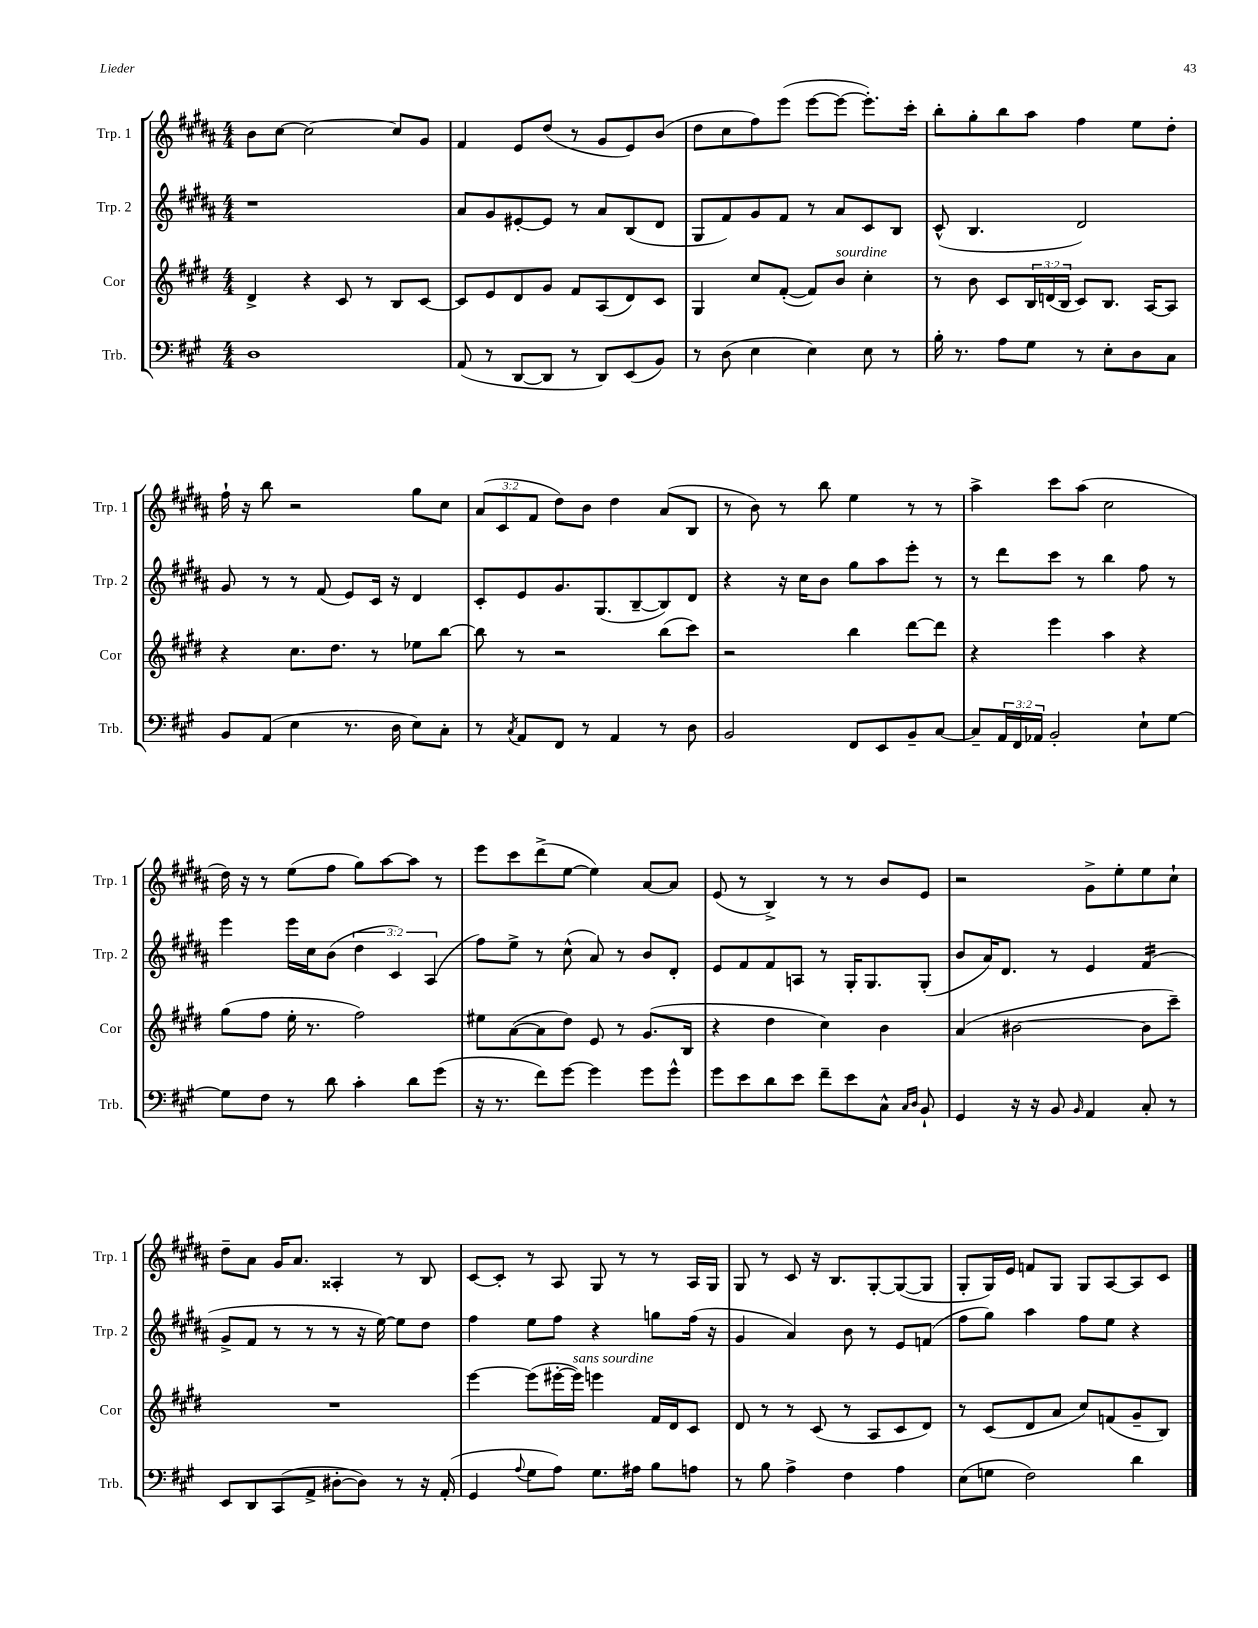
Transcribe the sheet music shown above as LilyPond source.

<<
\new StaffGroup <<
\new Staff = "s0" \with { instrumentName = "Trp. 1" shortInstrumentName = "Trp. 1" } {
    \clef treble \key b \major \numericTimeSignature \time 4/4 \override Staff.TupletNumber.text = #tuplet-number::calc-fraction-text
    b'8 cis''8~ cis''2~ cis''8 gis'8 |
    fis'4 e'8 dis''8( r8 gis'8 e'8) b'8( |
    dis''8 cis''8 fis''8) e'''8( e'''8~ e'''8~ e'''8.-.) cis'''16-. |
    b''8-. gis''8-. b''8 ais''8 fis''4 e''8 dis''8-. |
    fis''16-! r16 b''8 r2 gis''8 cis''8 |
    \tuplet 3/2 { ais'8( cis'8 fis'8 } dis''8) b'8 dis''4 ais'8( b8 |
    r8 b'8) r8 b''8 e''4 r8 r8 |
    ais''4-> cis'''8 ais''8( cis''2 |
    dis''16) r16 r8 e''8( fis''8 gis''8) ais''8~ ais''8 r8 |
    e'''8 cis'''8 dis'''8->( e''8~ e''4) ais'8~ ais'8 |
    e'8( r8 b4->) r8 r8 b'8 e'8 |
    r2 gis'8-> e''8-. e''8 cis''8-! |
    dis''8-- ais'8 gis'16 ais'8. aisis4-. r8 b8 |
    cis'8~ cis'8-. r8 ais8 gis8 r8 r8 ais16 gis16 |
    gis8 r8 cis'8 r16 b8. gis8~-. gis8~( gis8 |
    gis8-. gis16) e'16 f'8 gis8 gis8 ais8~ ais8 cis'8 \bar "|." |
}
\new Staff = "s1" \with { instrumentName = "Trp. 2" shortInstrumentName = "Trp. 2" } {
    \clef treble \key b \major \numericTimeSignature \time 4/4 \override Staff.TupletNumber.text = #tuplet-number::calc-fraction-text
    r1 |
    ais'8 gis'8 eis'8~-. eis'8 r8 ais'8 b8( dis'8 |
    gis8 fis'8) gis'8 fis'8 r8 ais'8 cis'8 b8 |
    cis'8-^( b4. dis'2) |
    gis'8 r8 r8 fis'8( e'8) cis'16 r16 dis'4 |
    cis'8-. e'8 gis'8. gis8.( b8~-- b8) dis'8 |
    r4 r16 cis''16 b'8 gis''8 ais''8 e'''8-. r8 |
    r8 dis'''8 cis'''8 r8 b''4 fis''8 r8 |
    e'''4 e'''16 cis''16 b'8( \tuplet 3/2 { dis''4 cis'4) ais4( } |
    fis''8) e''8-> r8 cis''8-^( ais'8) r8 b'8 dis'8-. |
    e'8 fis'8 fis'8 a8 r8 gis16-. gis8. gis8-.( |
    b'8 ais'16) dis'8. r8 e'4 fis'4:16( |
    gis'8-> fis'8 r8 r8 r8 r16 e''16~) e''8 dis''8 |
    fis''4 e''8 fis''8 r4 g''8 fis''16( r16 |
    gis'4 ais'4) b'8 r8 e'8 f'8( |
    fis''8 gis''8) ais''4 fis''8 e''8 r4 \bar "|." |
}
\new Staff = "s2" \with { instrumentName = "Cor" shortInstrumentName = "Cor" } {
    \clef treble \key e \major \numericTimeSignature \time 4/4 \override Staff.TupletNumber.text = #tuplet-number::calc-fraction-text
    dis'4-> r4 cis'8 r8 b8 cis'8~ |
    cis'8 e'8 dis'8 gis'8 fis'8 a8( dis'8) cis'8 |
    gis4 cis''8 fis'8~-.( fis'8) b'8^\markup { \italic "sourdine" } cis''4-. |
    r8 b'8 cis'8 \tuplet 3/2 { b16 d'16( b16 } cis'8) b8. a16~ a8 |
    r4 cis''8. dis''8. r8 ees''8 b''8~ |
    b''8 r8 r2 b''8( cis'''8) |
    r2 b''4 dis'''8~ dis'''8 |
    r4 e'''4 a''4 r4 |
    gis''8( fis''8 e''16-. r8. fis''2) |
    eis''8 a'8~( a'8 dis''8) e'8 r8 gis'8.( b16 |
    r4 dis''4 cis''4) b'4 |
    a'4( bis'2~ bis'8 cis'''8--) |
    R1 |
    e'''4~ e'''8( eis'''16~-. eis'''16^\markup { \italic "sans sourdine" }) e'''4 fis'16 dis'16 cis'8 |
    dis'8 r8 r8 cis'8( r8 a8 cis'8 dis'8) |
    r8 cis'8( dis'8 a'8 cis''8) f'8( gis'8-- b8) \bar "|." |
}
\new Staff = "s3" \with { instrumentName = "Trb." shortInstrumentName = "Trb." } {
    \clef bass \key a \major \numericTimeSignature \time 4/4 \override Staff.TupletNumber.text = #tuplet-number::calc-fraction-text
    d1 |
    a,8( r8 d,8~ d,8 r8 d,8) e,8( b,8) |
    r8 d8( e4 e4) e8 r8 |
    b16-. r8. a8 gis8 r8 e8-. d8 cis8 |
    b,8 a,8( e4 r8. d16 e8) cis8-. |
    r8 \acciaccatura { cis8 } a,8 fis,8 r8 a,4 r8 d8 |
    b,2 fis,8 e,8 b,8-- cis8~ |
    cis8-- \tuplet 3/2 { a,16 fis,16 aes,16 } b,2-. e8-! gis8~ |
    gis8 fis8 r8 d'8 cis'4-. d'8 gis'8( |
    r16 r8. fis'8) gis'8~ gis'4 gis'8 gis'8-^ |
    gis'8 e'8 d'8 e'8 fis'8-- e'8 cis8-^ \grace { cis16 d16 } b,8-! |
    gis,4 r16 r16 b,8 \grace { b,16 } a,4 cis8-. r8 |
    e,8 d,8 cis,8( a,8-> dis8~-. dis8) r8 r16 a,16-.( |
    gis,4 \appoggiatura { a8 } gis8 a8) gis8. ais16 b8 a8 |
    r8 b8 a4-> fis4 a4 |
    e8( g8 fis2) d'4 \bar "|." |
}
>>
>>
\layout { \context { \Score \remove "Bar_number_engraver" } }
